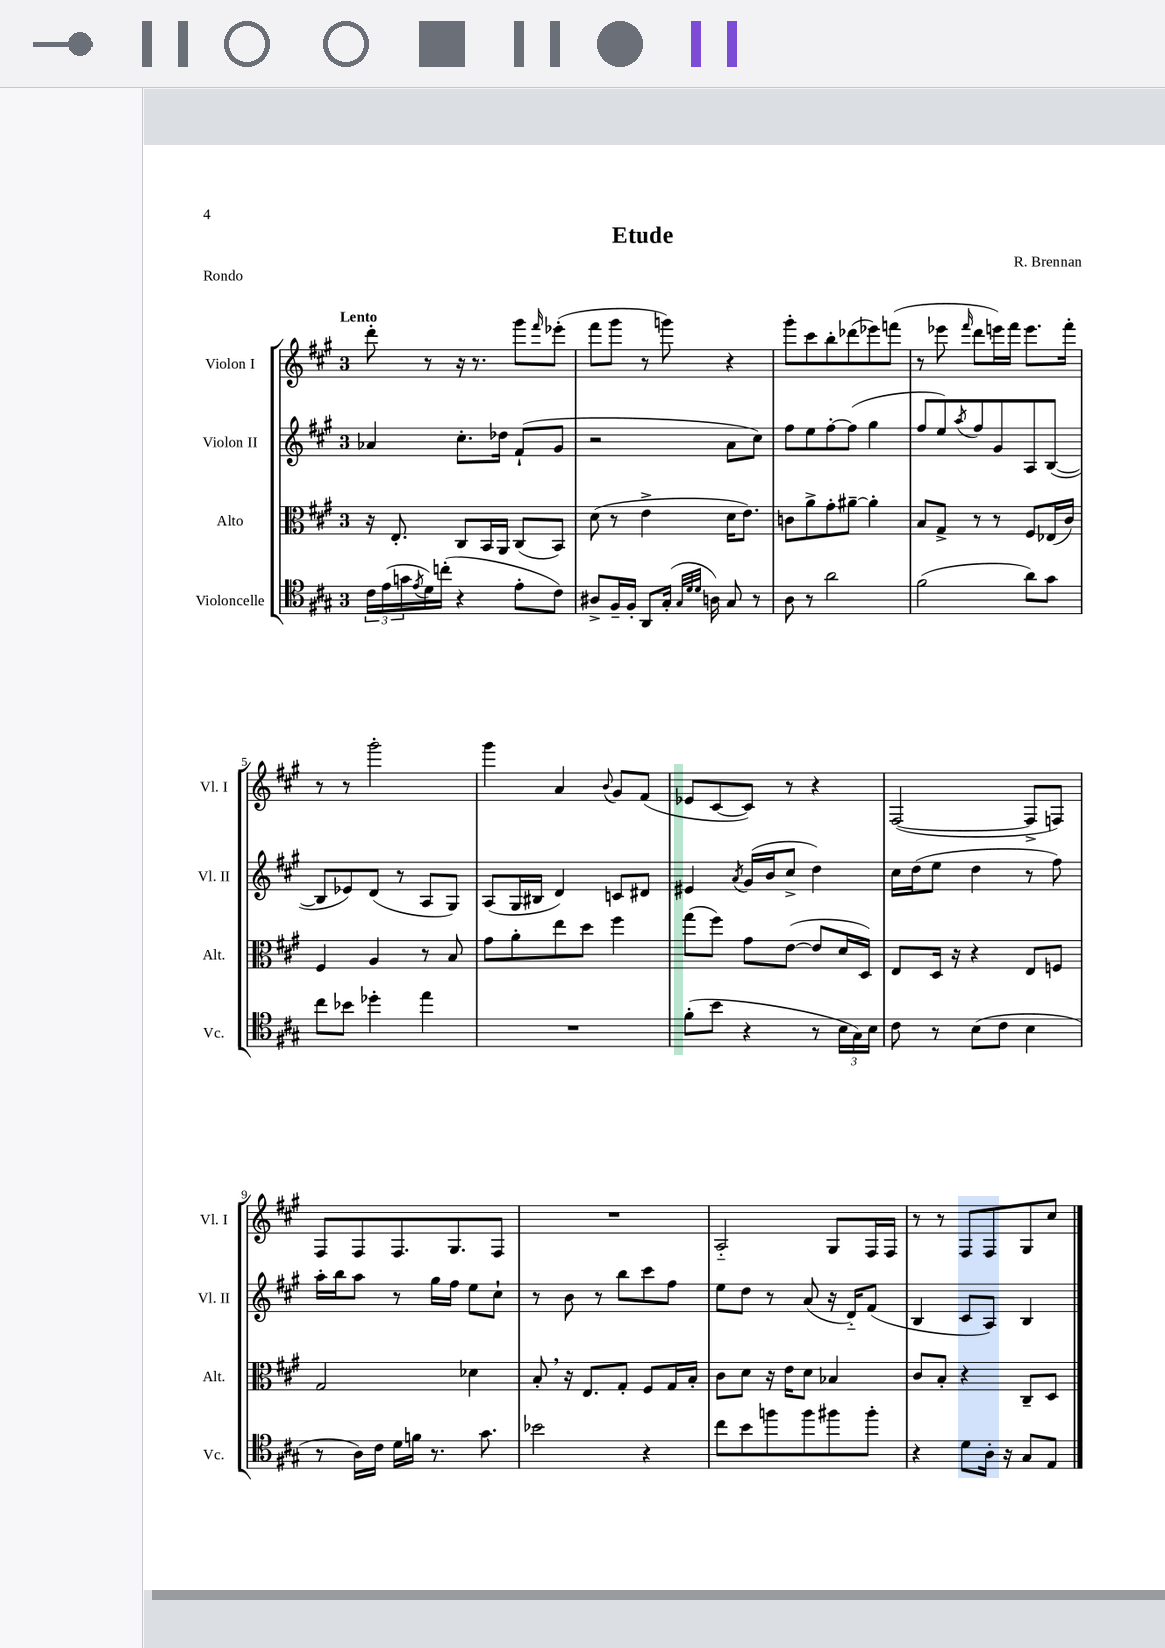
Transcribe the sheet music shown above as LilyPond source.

\header { title = "Etude" composer = "R. Brennan" piece = "Rondo" }
<<
\new StaffGroup <<
\new Staff = "s0" \with { instrumentName = "Violon I" shortInstrumentName = "Vl. I" } {
    \clef treble \key a \major \once \override Staff.TimeSignature.style = #'single-digit \time 3/4 \tempo "Lento"
    d'''8-. r8 r16 r8. gis'''8 \grace { fis'''16 } ees'''8-.( |
    fis'''8 gis'''8 r8 g'''8) r4 |
    gis'''8-. cis'''8 b''8-. des'''8( ees'''8) f'''8( |
    r8 ees'''8 \grace { fis'''16 } d'''8 e'''16) fis'''16 e'''8. fis'''16-. |
    r8 r8 gis'''2-. |
    gis'''4 a'4 \appoggiatura { b'8 } gis'8 fis'8( |
    ees'8 cis'8~ cis'8) r8 r4 |
    fis2~( fis8-> f8) |
    fis8 fis8 fis8. gis8. fis8 |
    R2. |
    a2-_ gis8 fis16 fis16 |
    r8 r8 fis8 fis8 gis8 cis''8 \bar "|." |
}
\new Staff = "s1" \with { instrumentName = "Violon II" shortInstrumentName = "Vl. II" } {
    \clef treble \key a \major \once \override Staff.TimeSignature.style = #'single-digit \time 3/4
    aes'4 cis''8.-. des''16 fis'8-!( gis'8 |
    r2 a'8 cis''8) |
    fis''8 e''8 fis''8~-. fis''8( gis''4 |
    fis''8 e''8) \acciaccatura { a''8 } fis''8 gis'8 a8 b8~( |
    b8 ees'8) d'8( r8 a8 gis8) |
    a8( gis16 bis16 d'4) c'8 dis'8 |
    eis'4 \acciaccatura { a'8 } gis'16( b'16 cis''8-> d''4) |
    cis''16 d''16( e''8 d''4 r8 fis''8) |
    a''16-. b''16 a''8 r8 gis''16 fis''16 e''8 cis''8-! |
    r8 b'8 r8 b''8 cis'''8 fis''8 |
    e''8 d''8 r8 a'8( r16 d'16-_) fis'8( |
    b4 cis'8 a8) b4 \bar "|." |
}
\new Staff = "s2" \with { instrumentName = "Alto" shortInstrumentName = "Alt." } {
    \clef alto \key a \major \once \override Staff.TimeSignature.style = #'single-digit \time 3/4
    r16 e8.-. cis8 b,16 a,16 cis8( b,8) |
    d'8( r8 e'4-> d'16 e'8.) |
    c'8 a'8-> gis'8-. ais'8~-- ais'4-. |
    b8 gis8-> r8 r8 fis8 ees16( cis'16) |
    fis4 a4 r8 b8 |
    gis'8 a'8-. e''8 d''8 fis''4 |
    gis''8( fis''8) gis'8 e'8~( e'8 d'16 d16) |
    e8 d16 r16 r4 e8 f8 |
    gis2 des'4 |
    b8-. \breathe r16 e8. gis8-. fis8 gis16 b16-. |
    cis'8 d'8 r16 e'16 d'8 bes4 |
    cis'8 b8-. r4 cis8-- d8 \bar "|." |
}
\new Staff = "s3" \with { instrumentName = "Violoncelle" shortInstrumentName = "Vc." } {
    \clef tenor \key a \major \once \override Staff.TimeSignature.style = #'single-digit \time 3/4
    \tuplet 3/2 { cis'16 e'16( g'16 } \acciaccatura { e'8 } d'16) c''16-.( r4 e'8-. cis'8) |
    ais8-> fis16-- fis16-. a,8 gis16-.( \grace { gis32 d'32 d'32 } a16) gis8 r8 |
    a8 r8 a'2 |
    fis'2( a'8) gis'8 |
    cis''8 bes'8 des''4-. e''4 |
    R2. |
    fis'8-.( b'8 r4 r8 \tuplet 3/2 { b16 gis16) b16 } |
    cis'8 r8 b8( cis'8 b4 |
    r8 a16) cis'16 d'16 f'16 r8. gis'8. |
    bes'2 r4 |
    cis''8 b'8 f''8 f''8 fis''8 fis''8-. |
    r4 d'8 a16-. r16 gis8 e8 \bar "|." |
}
>>
>>
